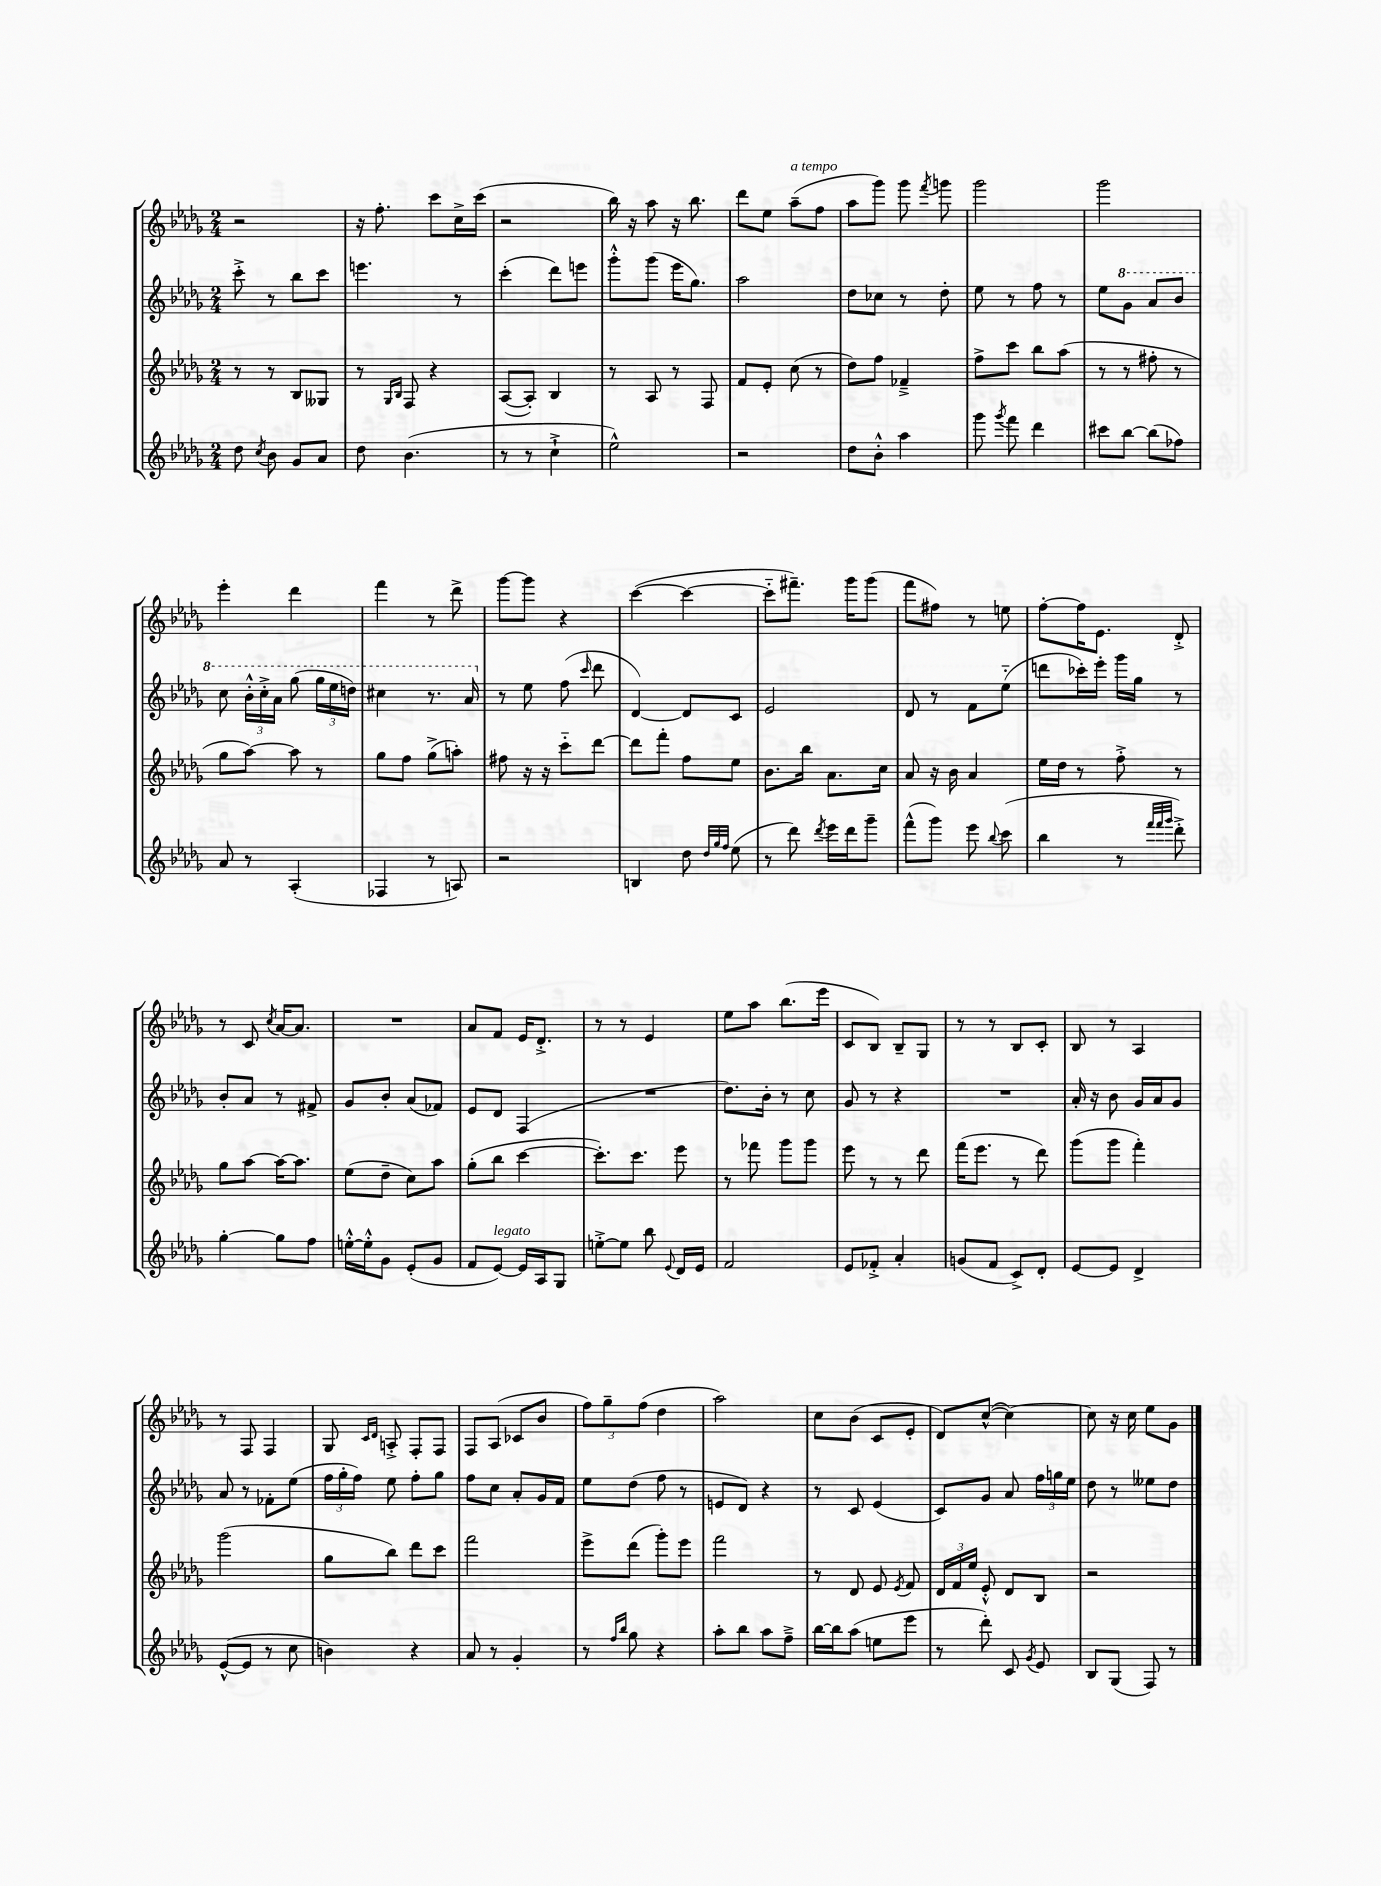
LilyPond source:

<<
\new StaffGroup <<
\new Staff = "s0" {
    \clef treble \key des \major \numericTimeSignature \time 2/4
    \autoBeamOff r2 |
    r16 f''8.-. c'''8[ c''16-> c'''16]( |
    r2 |
    bes''16) r16 aes''8 r16 bes''8. |
    des'''8[ ees''8] aes''8[--^\markup { \italic "a tempo" }( f''8] |
    aes''8[ ges'''8]) ges'''8 \acciaccatura { f'''8 } g'''8 |
    ges'''2 |
    ges'''2 |
    ees'''4-. des'''4 |
    f'''4 r8 des'''8-> |
    ges'''8[~ ges'''8] r4 |
    c'''4~( c'''4~ |
    c'''8[-_ fis'''8.]--) ges'''16[ ges'''8]( |
    f'''8[ fis''8]) r8 e''8 |
    f''8[~-. f''16 ees'8.] des'8-.-> |
    r8 c'8 \acciaccatura { c''8 } aes'16[~ aes'8.] |
    R2 |
    aes'8[ f'8] ees'16[ des'8.]-.-> |
    r8 r8 ees'4 |
    ees''8[ aes''8] bes''8.[( ees'''16] |
    c'8[ bes8]) bes8[-- ges8] |
    r8 r8 bes8[ c'8]-. |
    bes8 r8 aes4 |
    r8 f8 f4 |
    ges8 \grace { c'16[ des'16] } a8-.-> f8[-. f8] |
    f8[ aes8]( ces'8[ bes'8] |
    \tuplet 3/2 { f''8[) ges''8-- f''8]( } des''4 |
    aes''2) |
    c''8[ bes'8]( c'8[ ees'8]-. |
    des'8[) c''8]~-^( c''4~) |
    c''8 r16 c''16 ees''8[ ges'8] \bar "|." |
}
\new Staff = "s1" {
    \clef treble \key des \major \numericTimeSignature \time 2/4
    \autoBeamOff c'''8-.-> r8 bes''8[ c'''8] |
    e'''4. r8 |
    c'''4-.( des'''8[) e'''8] |
    ges'''8[-.-^ ges'''8]( ees'''16[ ges''8.]) |
    aes''2 |
    des''8[ ces''8] r8 des''8-. |
    ees''8 r8 f''8 r8 |
    ees''8[ \ottava #1 ges''8] aes''8[ bes''8] |
    c'''8 \tuplet 3/2 { bes''16[-.-^ c'''16-.-> aes''16] } ges'''8( \tuplet 3/2 { ges'''16[ ees'''16 d'''16]) } |
    cis'''4 r8. aes''16 \ottava #0 |
    r8 ees''8 f''8( \grace { c'''16 } des'''8 |
    des'4~) des'8[ c'8] |
    ees'2 |
    des'8 r8 f'8[ ees''8]-_( |
    d'''8[ ces'''16-.) ees'''16]-. ges'''16[ ges''16] r8 |
    bes'8[-. aes'8] r8 fis'8-> |
    ges'8[ bes'8]-. aes'8[( fes'8]) |
    ees'8[ des'8] f4( |
    R2 |
    des''8.[) bes'16]-. r8 c''8 |
    ges'8 r8 r4 |
    R2 |
    aes'16-. r16 bes'8 ges'16[ aes'16 ges'8] |
    aes'8 r8 fes'8[-. ees''8]( |
    \tuplet 3/2 { f''16[ ges''16-. f''16]) } ees''8 f''8[-. ges''8] |
    f''8[ c''8] aes'8[-. ges'16 f'16] |
    ees''8[ des''8]( f''8 r8 |
    e'8[ des'8]) r4 |
    r8 c'8 ees'4( |
    c'8[) ges'8] aes'8 \tuplet 3/2 { f''16[ g''16 ees''16] } |
    des''8 r8 eeses''8[ des''8] \bar "|." |
}
\new Staff = "s2" {
    \clef treble \key des \major \numericTimeSignature \time 2/4
    \autoBeamOff r8 r8 bes8[ geses8] |
    r8 \grace { ges16[ bes16] } f8 r4 |
    aes8[~( aes8]-.) bes4 |
    r8 aes8 r8 f8 |
    f'8[ ees'8]-. c''8( r8 |
    des''8[) f''8] fes'4---> |
    f''8[-> c'''8] bes''8[ aes''8]( |
    r8 r8 fis''8-. r8 |
    ges''8[ aes''8]~) aes''8 r8 |
    ges''8[ f''8] ges''8[->( a''8]-.) |
    fis''8 r16 r16 c'''8[-_ des'''8]~ |
    des'''8[ f'''8]-. f''8[ ees''8] |
    bes'8.[ bes''16] aes'8.[ c''16] |
    aes'8 r16 bes'16 aes'4 |
    ees''16[ des''16] r8 f''8-.-> r8 |
    ges''8[ aes''8]~ aes''16[~ aes''8.] |
    ees''8[( des''8]-- c''8[) aes''8] |
    ges''8[-.( bes''8] c'''4~ |
    c'''8.[-.) c'''8.] ees'''8 |
    r8 fes'''8 ges'''8[ ges'''8] |
    ees'''8 r8 r8 des'''8 |
    f'''16[( ees'''8.] r8 des'''8) |
    ges'''8[( ges'''8] f'''4-.) |
    ges'''2( |
    ges''8[ bes''8]) des'''8[ c'''8] |
    f'''2 |
    ees'''8[-> des'''8]( ges'''8[-.) ees'''8] |
    f'''2 |
    r8 des'8 ees'8 \acciaccatura { ees'8 } f'8 |
    \tuplet 3/2 { des'16[ f'16 ees''16] } ees'8-.-^ des'8[ bes8] |
    r2 \bar "|." |
}
\new Staff = "s3" {
    \clef treble \key des \major \numericTimeSignature \time 2/4
    \autoBeamOff des''8 \acciaccatura { c''8 } bes'8 ges'8[ aes'8] |
    des''8 bes'4.( |
    r8 r8 c''4-!-> |
    ees''2-^) |
    r2 |
    des''8[ bes'8]-.-^ aes''4 |
    ges'''8 \acciaccatura { ges'''8 } f'''8 des'''4 |
    cis'''8[ bes''8]~ bes''8[( fes''8]) |
    aes'8 r8 aes4-.( |
    fes4 r8 a8) |
    r2 |
    b4 des''8 \grace { des''32[ ges''32 f''32] } ees''8( |
    r8 des'''8) \acciaccatura { des'''8 } ees'''16[ des'''16 ges'''8]-- |
    f'''8[-^( ges'''8]) ees'''8 \appoggiatura { bes''8 } c'''8( |
    bes''4 r8 \grace { f'''32[ f'''32 ges'''32] } des'''8-.->) |
    ges''4~-. ges''8[ f''8] |
    e''16[~-.-^ e''16-.-^ ges'8] ees'8[-.( ges'8] |
    f'8[ ees'8]~^\markup { \italic "legato" }) ees'16[ aes16 ges8] |
    e''8[~-.-> e''8] bes''8 \appoggiatura { ees'8 } des'16[ ees'16] |
    f'2 |
    ees'8[ fes'8]-.-> aes'4-. |
    g'8[( f'8] c'8[->) des'8]-. |
    ees'8[~ ees'8] des'4-> |
    ees'8[~-^( ees'8] r8 c''8 |
    b'4) r4 |
    aes'8 r8 ges'4-. |
    r8 \grace { f''16[ bes''16] } ges''8 r4 |
    aes''8[-. bes''8] aes''8[ f''8]---> |
    bes''16[~ bes''16 aes''8]( e''8[ ees'''8] |
    r8 des'''8-.) c'8 \acciaccatura { ges'8 } ees'8 |
    bes8[ ges8]( f8) r8 \bar "|." |
}
>>
>>
\layout { \context { \Score \remove "Bar_number_engraver" } }
